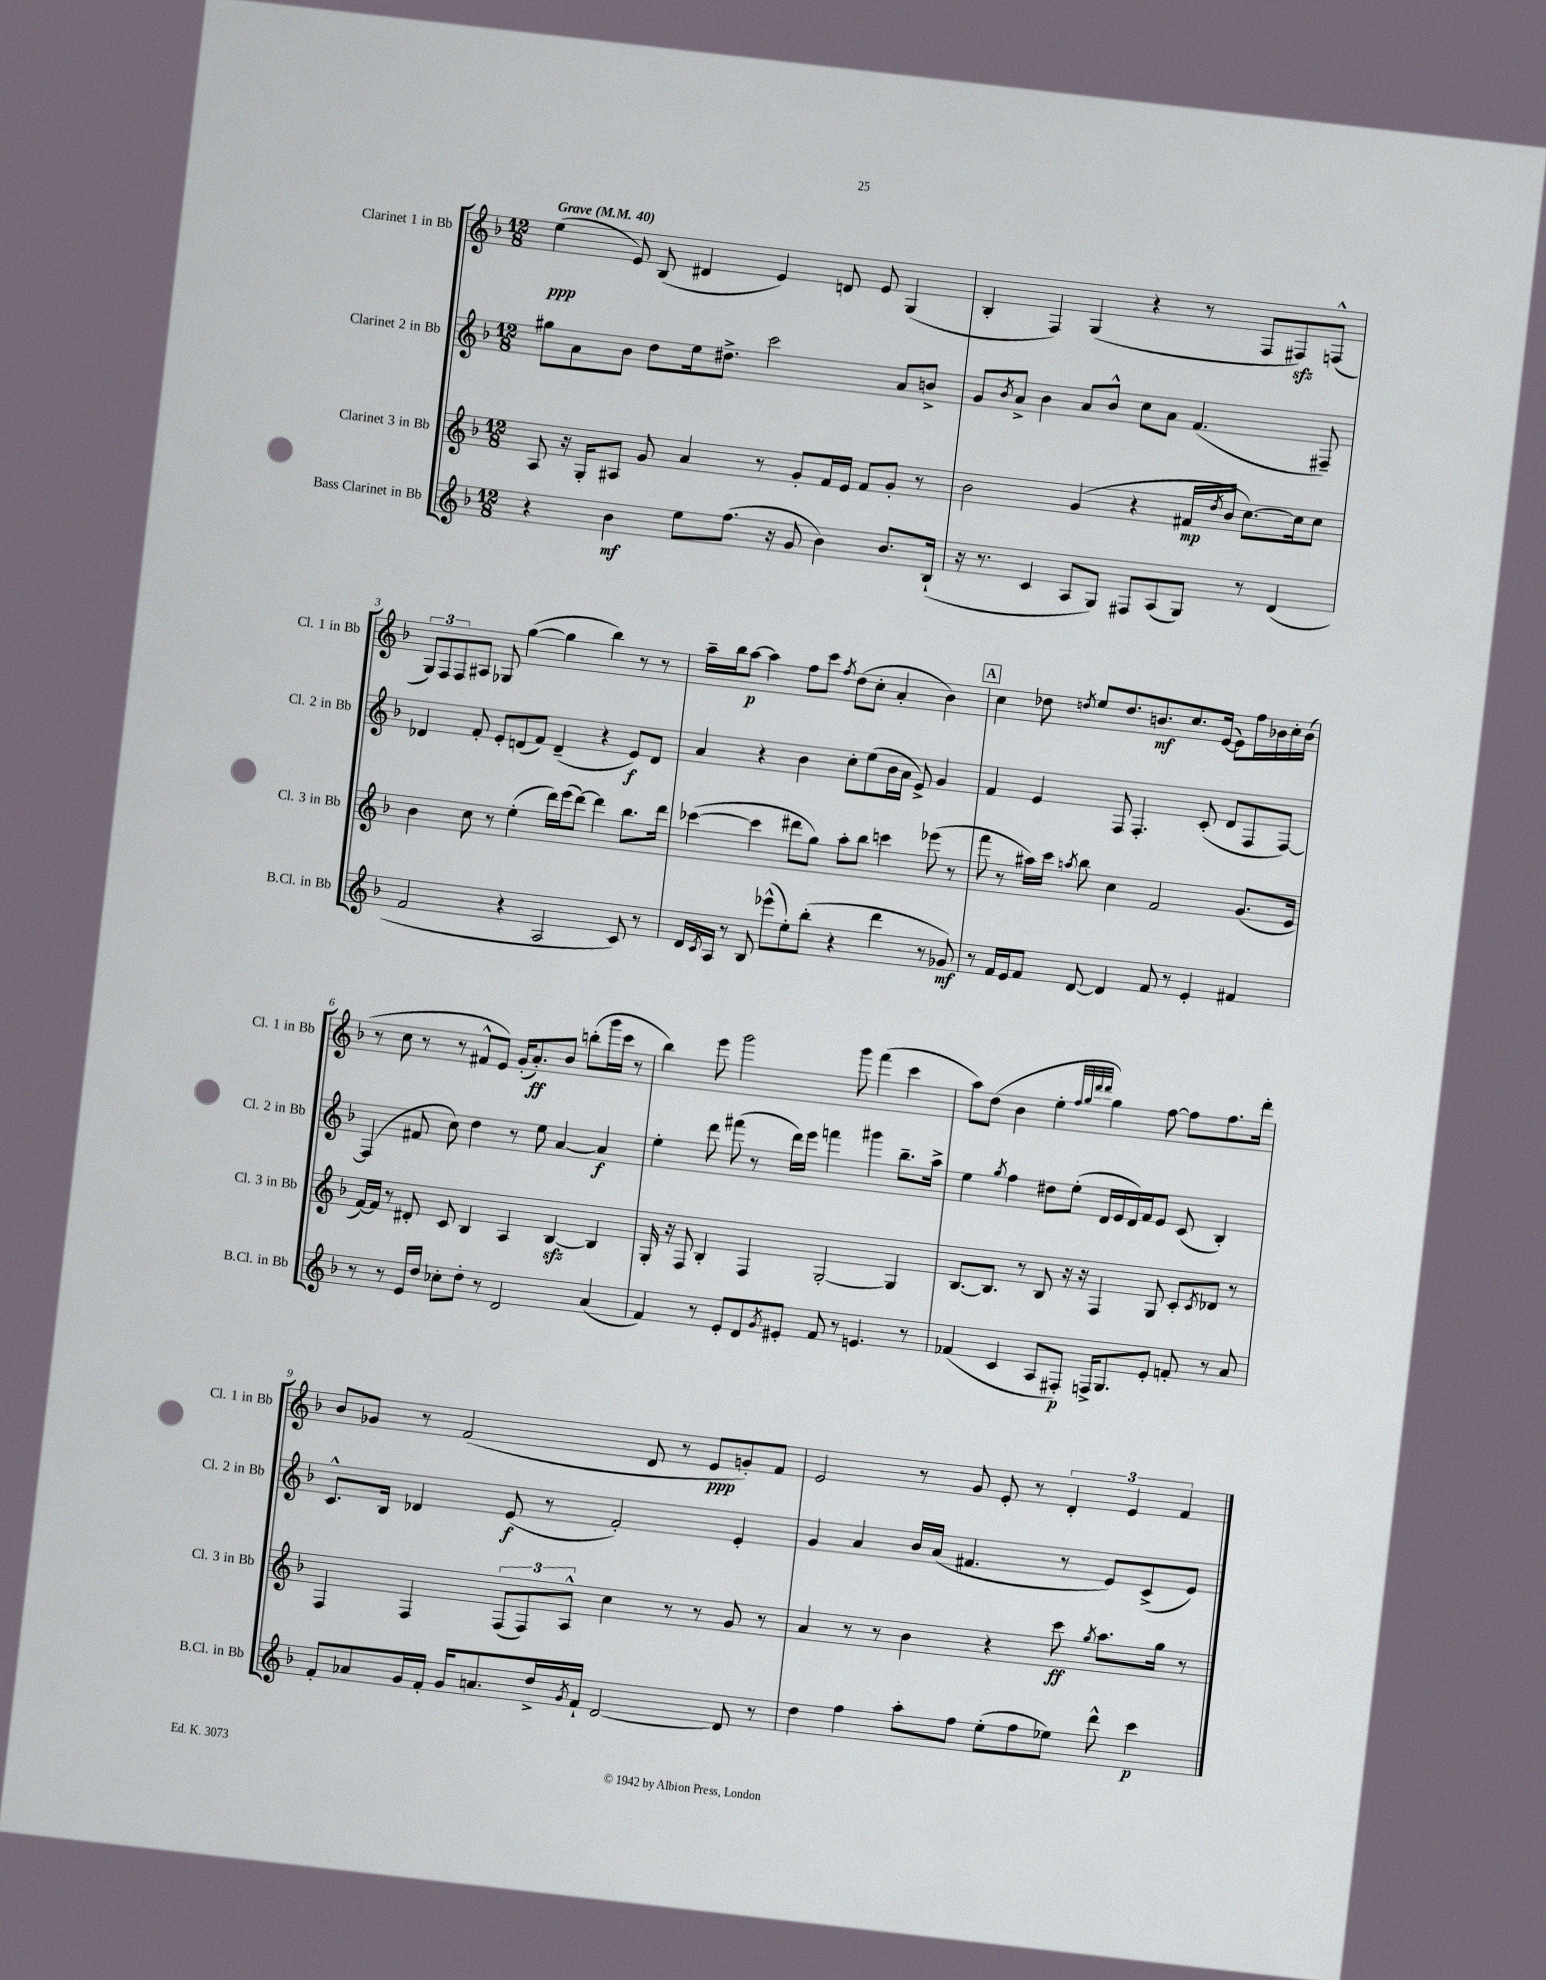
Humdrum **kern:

**kern	**dynam	**kern	**dynam	**kern	**dynam	**kern	**dynam
*part4	*part4	*part3	*part3	*part2	*part2	*part1	*part1
*staff4	*staff4	*staff3	*staff3	*staff2	*staff2	*staff1	*staff1
*I"Bass Clarinet in Bb	*	*I"Clarinet 3 in Bb	*	*I"Clarinet 2 in Bb	*	*I"Clarinet 1 in Bb	*
*I'B.Cl. in Bb	*	*I'Cl. 3 in Bb	*	*I'Cl. 2 in Bb	*	*I'Cl. 1 in Bb	*
*clefG2	*	*clefG2	*	*clefG2	*	*clefG2	*
*k[b-]	*	*k[b-]	*	*k[b-]	*	*k[b-]	*
*M12/8	*	*M12/8	*	*M12/8	*	*M12/8	*
*MM40	*	*MM40	*	*MM40	*	*MM40	*
=1	=1	=1	=1	=1	=1	=1	=1
!	!	!	!	!	!	!LO:TX:a:B:t=Grave	!
4r	.	8A/	.	8gg#X\L	.	(4ee\	ppp
.	.	16r	.	8a\	.	.	.
.	.	16G'/KL	.	.	.	.	.
4b-\	mf	8A#X/J	.	8b-\J	.	8e/)	.
.	.	8g/	.	8dd\L	.	(8B-/	.
8ee\L	.	4a/	.	16ee\k	.	4d#X/	.
.	.	.	.	8.dd#X^\J	.	.	.
(8.ff\J	.	.	.	.	.	.	.
.	.	8r	.	2ccc\	.	4e/)	.
16r	.	.	.	.	.	.	.
8g/	.	8g'/L	.	.	.	.	.
4b-\)	.	16f/L	.	.	.	8dn/	.
.	.	16e/JJ	.	.	.	.	.
.	.	8f/L	.	.	.	8e/	.
8.b-/L	.	8g'/J	.	8a/L	.	(4G/	.
.	.	8r	.	8bn^/J	.	.	.
(16B-`/Jk	.	.	.	.	.	.	.
=2	=2	=2	=2	=2	=2	=2	=2
16r	.	2b-\	.	8g/L	.	4B-'/	.
8.r	.	.	.	.	.	.	.
.	.	.	.	8qb-/	.	.	.
.	.	.	.	8a^/J	.	.	.
4c/	.	.	.	4b-\	.	4F/)	.
8A/L	.	(4g/	.	8a/L	.	(4G/	.
8G/J)	.	.	.	8b-^^/J	.	.	.
8F#X/L	.	4r	.	8cc\L	.	4r	.
(8A/	.	.	.	8a\J	.	.	.
8G/J)	.	16f#X/LL	mp	(4.f/	.	8r	.
.	.	8qdd/	.	.	.	.	.
.	.	16b-/JJ	.	.	.	.	.
8r	.	[8.cc\L)	.	.	.	8F/L	.
(4d/	.	.	.	.	.	8F#Xzz/)	.
.	.	16cc\k]	.	.	.	.	.
.	.	8cc\J	.	8F#X~/)	.	(8Fn^^/J	.
!!LO:LB:g=z
=3	=3	=3	=3	=3	=3	=3	=3
2f/	.	4b-\	.	4d-X/	.	12G/L)	.
.	.	.	.	.	.	12F/	.
.	.	.	.	.	.	12F/	.
.	.	8cc\	.	8f'/	.	8A#X/J	.
.	.	8r	.	8e'/L	.	8G-X/	.
4r	.	(4ee'\	.	(8dn/	.	([4gg\	.
.	.	.	.	8f/J)	.	.	.
2A/	.	16ddd\LL)	.	(4d~/	.	4gg\]	.
.	.	(16eee\J	.	.	.	.	.
.	.	[8ddd\J)	.	.	.	.	.
.	.	4ddd\]	.	4r	.	4bb-\)	.
8c/)	.	8.bb-\L	.	8e/L)	f	8r	.
8r	.	.	.	8d/J	.	8r	.
.	.	16ddd\Jk	.	.	.	.	.
=4	=4	=4	=4	=4	=4	=4	=4
16d/LL	.	([4ccc-X\	.	4a/	.	16aa~\LL	.
8qc/	.	.	.	.	.	.	.
16A/JJ	.	.	.	.	.	16bb-\J	.
8r	.	.	.	.	.	[8aa\J	p
8B-/	.	4ccc-\]	.	4r	.	4aa\]	.
(8eee-X^^\L	.	.	.	.	.	.	.
8ee'\)	.	8ddd#X\L	.	4b-\	.	8ff\L	.
(8bb-'\J	.	8gg\J)	.	.	.	8ccc\J	.
.	.	.	.	.	.	8qff/	.
4r	.	8aa'\L	.	8cc'\L	.	(8dd\L	.
.	.	8bb-\J	.	(8ee\	.	8cc'\J	.
4ddd\	.	4cccn\	.	16b-\L	.	4a'/	.
.	.	.	.	16a\JJ	.	.	.
.	.	.	.	8e^/)	.	.	.
8r	.	(8eee-X\	.	4g/	.	4b-\)	.
8g-X/)	mf	8r	.	.	.	.	.
!!LO:REH:place=s1:t=A
=5	=5	=5	=5	=5	=5	=5	=5
8r	.	8fff\	.	4f/	.	4cc\	.
16f/LL	.	8r	.	.	.	.	.
16e/J	.	.	.	.	.	.	.
8f/J	.	16aa#X\LL)	.	4e/	.	8dd-X\	.
.	.	16ccc\JJ	.	.	.	.	.
.	.	8qaan/	.	.	.	8qddn/	.
[8d/	.	8bb-\	.	.	.	8ee/L	.
4d/]	.	4cc\	.	8F/	.	8.dd/	.
.	.	.	.	4.F'/	.	.	.
.	.	.	.	.	.	8.bn/	mf
8f/	.	2f/	.	.	.	.	.
8r	.	.	.	.	.	8.cc/	.
4e'/	.	.	.	(8c'/	.	.	.
.	.	.	.	.	.	([16e/Jk	.
.	.	.	.	8d/L	.	8e\L])	.
4f#X/	.	(8.g/L	.	8F/	.	16ff\L	.
.	.	.	.	.	.	16b-X\	.
.	.	.	.	[8F/J)	.	16cc'\	.
.	.	16e/Jk	.	.	.	(16b-\JJ	.
!!LO:LB:g=z
=6	=6	=6	=6	=6	=6	=6	=6
8r	.	[16f/LL)	.	(4F/]	.	8r	.
.	.	16f/JJ]	.	.	.	.	.
8r	.	8r	.	.	.	8cc\	.
16e/LL	.	8d#X'/	.	8f#X/	.	8r	.
16dd/JJ	.	.	.	.	.	.	.
8cc-X'\L	.	8c/	.	8cc\)	.	8r	.
8dd'\J	.	4B-/	.	4dd\	.	8f#X^^/L	.
8r	.	.	.	.	.	8e/J)	.
2d/	.	4A/	.	8r	.	(16g'/KL	.
.	.	.	.	.	.	8.a'/)	ff
.	.	.	.	8ee\	.	.	.
.	.	[4B-zz/	.	[4a/	.	8b-/J	.
.	.	.	.	.	.	(8bbn'\L	.
(4a/	.	4B-/]	.	4a/]	f	16ggg\L	.
.	.	.	.	.	.	16ccc\JJ	.
.	.	.	.	.	.	8r	.
=7	=7	=7	=7	=7	=7	=7	=7
4f/)	.	16G'/	.	4ee'\	.	4bb-\)	.
.	.	16r	.	.	.	.	.
.	.	8F/	.	.	.	.	.
8r	.	4B-'/	.	8ddd\	.	8eee\	.
8e'/L	.	.	.	(8fff#X\	.	2ggg\	.
8d/	.	4F/	.	8r	.	.	.
8qg/	.	.	.	.	.	.	.
8e#X'/J	.	.	.	16ddd\LL)	.	.	.
.	.	.	.	16eee\JJ	.	.	.
8f/	.	[2G'/	.	4fffn\	.	.	.
8r	.	.	.	.	.	8ggg\	.
4.en/	.	.	.	4ggg#X\	.	(4fff\	.
.	.	4G/]	.	8.bb-~\L	.	4ccc\	.
8r	.	.	.	.	.	.	.
.	.	.	.	16aa^\Jk	.	.	.
=8	=8	=8	=8	=8	=8	=8	=8
(4f-X/	.	[8.B-/L	.	4ee\	.	8aa\L)	.
.	.	.	.	.	.	(8dd\J	.
.	.	8.B-/J]	.	.	.	.	.
.	.	.	.	8qgg/	.	.	.
4c/	.	.	.	4ff\	.	4b-\	.
.	.	8r	.	.	.	.	.
8A/L	.	8B-/	.	8dd#X\L	.	4ee'\	.
8F#X'/J)	p	16r	.	(8ee'\J	.	.	.
.	.	16r	.	.	.	.	.
.	.	.	.	.	.	32qqff/LLL	.
.	.	.	.	.	.	32qqgg/	.
.	.	.	.	.	.	32qqddd/	.
.	.	.	.	.	.	32qqddd/JJJ	.
16Fn^/KL	.	4F/	.	16d/LL	.	4gg\)	.
8.G/	.	.	.	16e/	.	.	.
.	.	.	.	16d/)	.	.	.
.	.	.	.	16f/J	.	.	.
8e'/J	.	8G/	.	8e/J	.	[8ff\	.
8fn'/	.	8c'/L	.	(8c/	.	8ff\L]	.
.	.	8qc/	.	.	.	.	.
8r	.	8d-X/J	.	4B-'/)	.	8.ff\	.
8a/	.	8r	.	.	.	.	.
.	.	.	.	.	.	16ddd'\Jk	.
!!LO:LB:g=z
=9	=9	=9	=9	=9	=9	=9	=9
8f'/L	.	4F/	.	8.c^^/L	.	8b-/L	.
8a-X/	.	.	.	.	.	8g-X/J	.
.	.	.	.	16B-/Jk	.	.	.
16g/L	.	4F/	.	4d-X/	.	8r	.
16f'/JJ	.	.	.	.	.	.	.
16g/KL	.	.	.	.	.	(2f/	.
8.an/	.	.	.	.	.	.	.
.	.	(12F/L	.	(8e/	f	.	.
.	.	12F/)	.	.	.	.	.
16dd^/L	.	.	.	8r	.	.	.
.	.	12A^^/J	.	.	.	.	.
8qg/	.	.	.	.	.	.	.
16f`/JJ	.	.	.	.	.	.	.
[2d/	.	4cc\	.	2f'/)	.	.	.
.	.	.	.	.	.	8d/	.
.	.	8r	.	.	.	8r	.
.	.	8r	.	.	.	8e/L	ppp
8d/]	.	8g/	.	4e'/	.	8gn'/)	.
8r	.	8r	.	.	.	8f/J	.
=10	=10	=10	=10	=10	=10	=10	=10
4dd\	.	4a/	.	4g/	.	2e/	.
4ff\	.	8r	.	4a/	.	.	.
.	.	8r	.	.	.	.	.
8aa'\L	.	4b-\	.	16b-/LL	.	8r	.
.	.	.	.	(16a/JJ	.	.	.
8ff\J	.	.	.	4.f#X/	.	8g/	.
(8ee'\L	.	4r	.	.	.	8e'/	.
8ff\	.	.	.	.	.	8r	.
8ee-X\J)	.	8ccc\	ff	8r	.	6d'/	.
.	.	8qgg/	.	.	.	.	.
8ddd^^\	.	8.aa\L	.	8e/L)	.	.	.
.	.	.	.	.	.	6e/	.
4ccc\	p	.	.	(8c^/	.	.	.
.	.	16gg\Jk	.	.	.	.	.
.	.	.	.	.	.	6f/	.
.	.	8r	.	8e/J)	.	.	.
==	==	==	==	==	==	==	==
*-	*-	*-	*-	*-	*-	*-	*-
